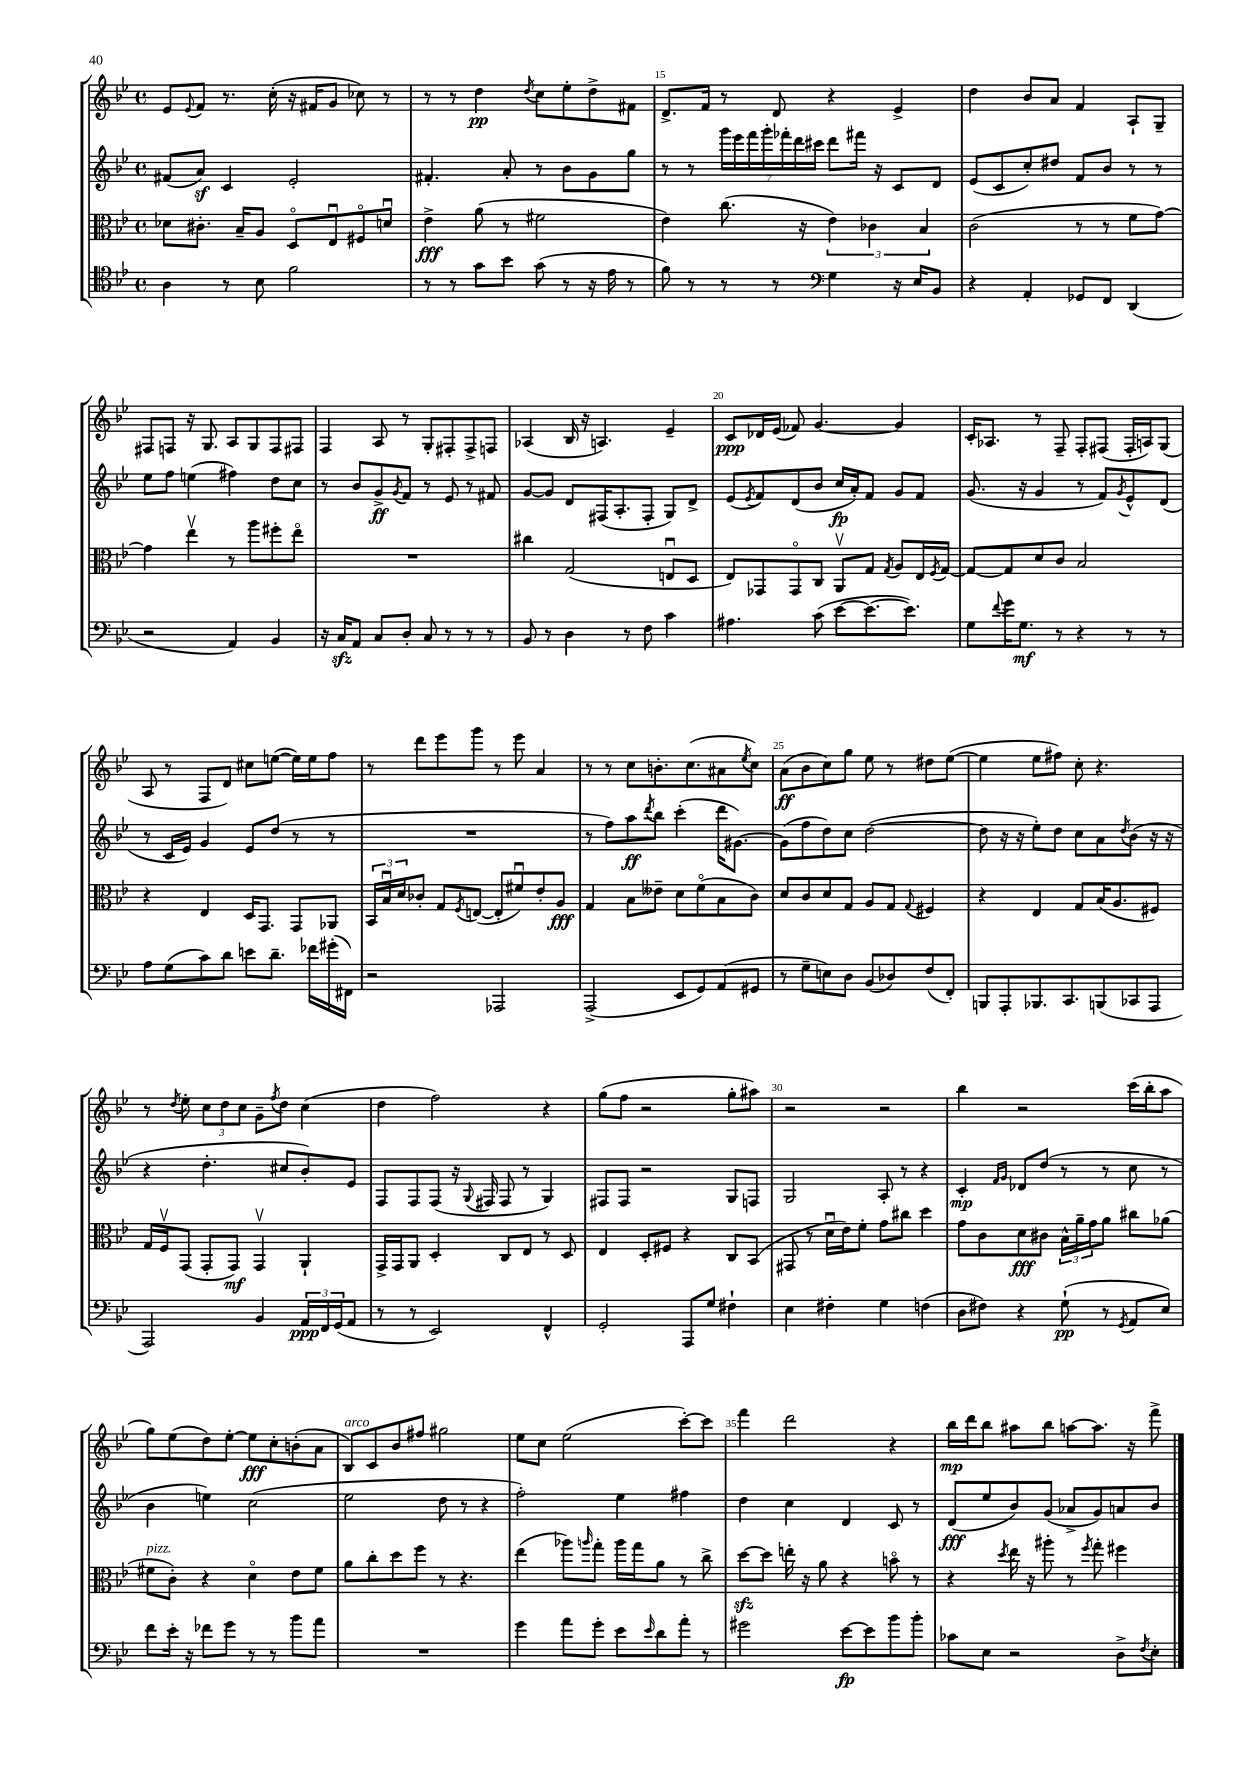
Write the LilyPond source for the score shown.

<<
\new StaffGroup <<
\new Staff = "s0" {
    \clef treble \key bes \major \defaultTimeSignature \time 4/4
    ees'8 \appoggiatura { ees'8 } f'8 r8. c''16-.( r16 fis'16 g'8 ces''8) r8 |
    r8 r8 d''4\pp \acciaccatura { d''8 } c''8 ees''8-. d''8-> fis'8 |
    d'8.-> f'16 r8 d'8 r4 ees'4-> |
    d''4 bes'8 a'8 f'4 a8-! g8-- |
    fis8 f8 r16 g8. a8 g8 f8 fis8 |
    f4 a8 r8 g8-. fis8-. fis8-> f8 |
    aes4( bes16 r16 a4.) ees'4-- |
    c'8\ppp des'16 ees'16( fes'8) g'4.~ g'4 |
    c'16-. aes8. r8 f8-- f8-. fis8( fis16-. a16) g8( |
    a8 r8 f8 d'8) cis''8 e''8~( e''16) e''16 f''8 |
    r8 d'''8 ees'''8 g'''8 r8 ees'''8 a'4 |
    r8 r8 c''8 b'8.-. c''8.( ais'8 \acciaccatura { ees''8 } c''8) |
    a'8\ff( bes'8 c''8) g''8 ees''8 r8 dis''8 ees''8~( |
    ees''4 ees''8 fis''8) c''8-. r4. |
    r8 \acciaccatura { d''8 } ees''8-. \tuplet 3/2 { c''8 d''8 c''8 } g'8-- \acciaccatura { f''8 } d''8 c''4( |
    d''4 f''2) r4 |
    g''8( f''8 r2 g''8-. ais''8) |
    r2 r2 |
    bes''4 r2 c'''16( bes''16-. a''8 |
    g''8) ees''8( d''8) ees''8~-. ees''8\fff c''8-. b'8-.( a'8 |
    bes8^\markup { \italic "arco" }) c'8 bes'8 fis''8 gis''2 |
    ees''8 c''8 ees''2( c'''8~-.) c'''8 |
    f'''4 d'''2 r4 |
    bes''16\mp d'''16 bes''8 ais''8 bes''8 a''8~ a''8. r16 f'''8-> \bar "|." |
}
\new Staff = "s1" {
    \clef treble \key bes \major \defaultTimeSignature \time 4/4
    fis'8( a'8\sf) c'4 ees'2-. |
    fis'4.-. a'8-. r8 bes'8 g'8 g''8 |
    r8 r8 \tuplet 7/4 { g'''16 ees'''16 f'''16 g'''16-. fes'''16-. d'''16 cis'''16 } d'''8 fis'''16 r16 c'8 d'8 |
    ees'8( c'8 c''8-.) dis''8 f'8 bes'8 r8 r8 |
    ees''8 f''8 e''4( fis''4) d''8 c''8 |
    r8 bes'8 g'8->\ff \acciaccatura { g'8 } f'8 r8 ees'8 r8 fis'8 |
    g'8~ g'8 d'8 fis16( a8.-. fis8-. g8) d'8-> |
    ees'8( \acciaccatura { ees'8 } f'8) d'8( bes'8 c''16\fp a'16-.) f'8 g'8 f'8 |
    g'8.( r16 g'4 r8 f'8) \acciaccatura { g'8 } ees'8-^ d'8( |
    r8 c'16 ees'16) g'4 ees'8 d''8( r8 r8 |
    R1 |
    r8 f''8) a''8\ff \acciaccatura { d'''8 } bes''8 c'''4-.( d'''16 gis'8.~) |
    gis'8( f''8 d''8) c''8 d''2~( |
    d''8 r16 r16 ees''8-.) d''8 c''8 a'8 \acciaccatura { d''8 } bes'8( r16 r16 |
    r4 d''4.-. cis''8 bes'8-.) ees'8 |
    f8 f8 f8( r16 \appoggiatura { g8 } fis16 fis8 r8 g4) |
    fis8 fis8 r2 g8 f8 |
    g2 a8-. r8 r4 |
    c'4-.\mp \grace { f'16 g'16 } des'8 d''8( r8 r8 c''8 r8 |
    bes'4 e''4) c''2( |
    ees''2 d''8 r8 r4 |
    f''2-.) ees''4 fis''4 |
    d''4 c''4 d'4 c'8 r8 |
    d'8\fff( ees''8 bes'8) g'8( aes'8-> g'8) a'8 bes'8 \bar "|." |
}
\new Staff = "s2" {
    \clef alto \key bes \major \defaultTimeSignature \time 4/4
    des'8 cis'8.-. bes16-- a8 d8\flageolet ees8\downbow fis8\flageolet d'8\downbow |
    ees'4->\fff a'8( r8 fis'2 |
    ees'4) c''8.( r16 \tuplet 3/2 { ees'4) ces'4 bes4 } |
    c'2( r8 r8 f'8 g'8~) |
    g'4 ees''4\upbow r8 a''8 fis''8-. ees''8\flageolet |
    R1 |
    cis''4 g2( e8\downbow d8 |
    ees8) ges,8 ges,8\flageolet c8 a,8\upbow g8 \acciaccatura { g8 } a8 ees16 \acciaccatura { f8 } g16~ |
    g8~ g8 d'8 c'8 bes2 |
    r4 ees4 d16 g,8. g,8 aes,8 |
    \tuplet 3/2 { bes,16 bes16\downbow d'16 } ces'8-. g8 \acciaccatura { f8 } e8~( e8-. fis'8\downbow) ees'8-. a8\fff |
    g4 bes8 eeses'8-- d'8 f'8\flageolet( bes8 c'8) |
    d'8 c'8 d'8 g8 a8 g8 \appoggiatura { g8 } fis4 |
    r4 ees4 g8 bes16( a8. fis8) |
    g16 f16\upbow g,8( g,8-. g,8\mf) g,4\upbow a,4-! |
    g,16-> g,16 a,8 d4-. c8 ees8 r8 d8 |
    ees4 d8-. fis8 r4 c8 bes,8( |
    gis,8 r8 d'16\downbow ees'16) f'8-. g'8 cis''8 d''4 |
    g'8 c'8 d'8\fff cis'8 \tuplet 3/2 { bes16-^ a'16-- g'16 } a'8 cis''8 aes'8( |
    fis'8^\markup { \italic "pizz." } c'8-.) r4 d'4\flageolet ees'8 fis'8 |
    a'8 c''8-. d''8 f''8 r8 r4. |
    ees''4( aes''8) \grace { a''16 } g''8-. a''16 g''16 a'8 r8 c''8-> |
    d''8~\sfz d''8 e''16-. r16 a'8 r4 b'8\flageolet r8 |
    r4 \acciaccatura { d''8 } ees''16 r16 ais''8-. r8 \acciaccatura { f''8 } g''8-. fis''4 \bar "|." |
}
\new Staff = "s3" {
    \clef tenor \key bes \major \defaultTimeSignature \time 4/4
    a4 r8 bes8 f'2 |
    r8 r8 g'8 bes'8 g'8( r8 r16 ees'16 r8 |
    f'8) r8 r8 r8 \clef bass g4 r16 ees16 bes,8 |
    r4 a,4-. ges,8 f,8 d,4( |
    r2 a,4) bes,4 |
    r16 c16\sfz a,8 c8 d8-. c8 r8 r8 r8 |
    bes,8 r8 d4 r8 f8 c'4 |
    ais4. c'8( ees'8~ ees'8.~ ees'8.) |
    g8 \appoggiatura { f'8 } g'16 g8.\mf r8 r4 r8 r8 |
    a8 g8( c'8) d'8 e'8 d'8.-- fes'16 gis'16-.( fis,16) |
    r2 aes,,2 |
    a,,2->( ees,8 g,8) a,8( gis,8 |
    r8 g8-- e8) d8 bes,8( des8) f8( f,8-.) |
    b,,8 a,,8-. bes,,8. c,8. b,,8( ces,8 a,,8 |
    a,,2) bes,4 \tuplet 3/2 { a,16\ppp f,16 g,16( } a,8 |
    r8 r8 ees,2) f,4-^ |
    g,2-. a,,8 g8 fis4-! |
    ees4 fis4-. g4 f4( |
    d8 fis8) r4 g8-!\pp( r8 \acciaccatura { g,8 } a,8 ees8) |
    f'8 ees'16-. r16 fes'8 g'8 r8 r8 bes'8 a'8 |
    R1 |
    g'4 a'8 g'8-. ees'8 \grace { ees'16 } d'8 a'8-. r8 |
    gis'2 ees'8~\fp ees'8 bes'8 bes'8-. |
    ces'8 ees8 r2 d8-> \acciaccatura { f8 } ees8-. \bar "|." |
}
>>
>>
\layout { \context { \Score currentBarNumber = #13 \override BarNumber.break-visibility = ##(#f #t #t) barNumberVisibility = #(every-nth-bar-number-visible 5) } }
